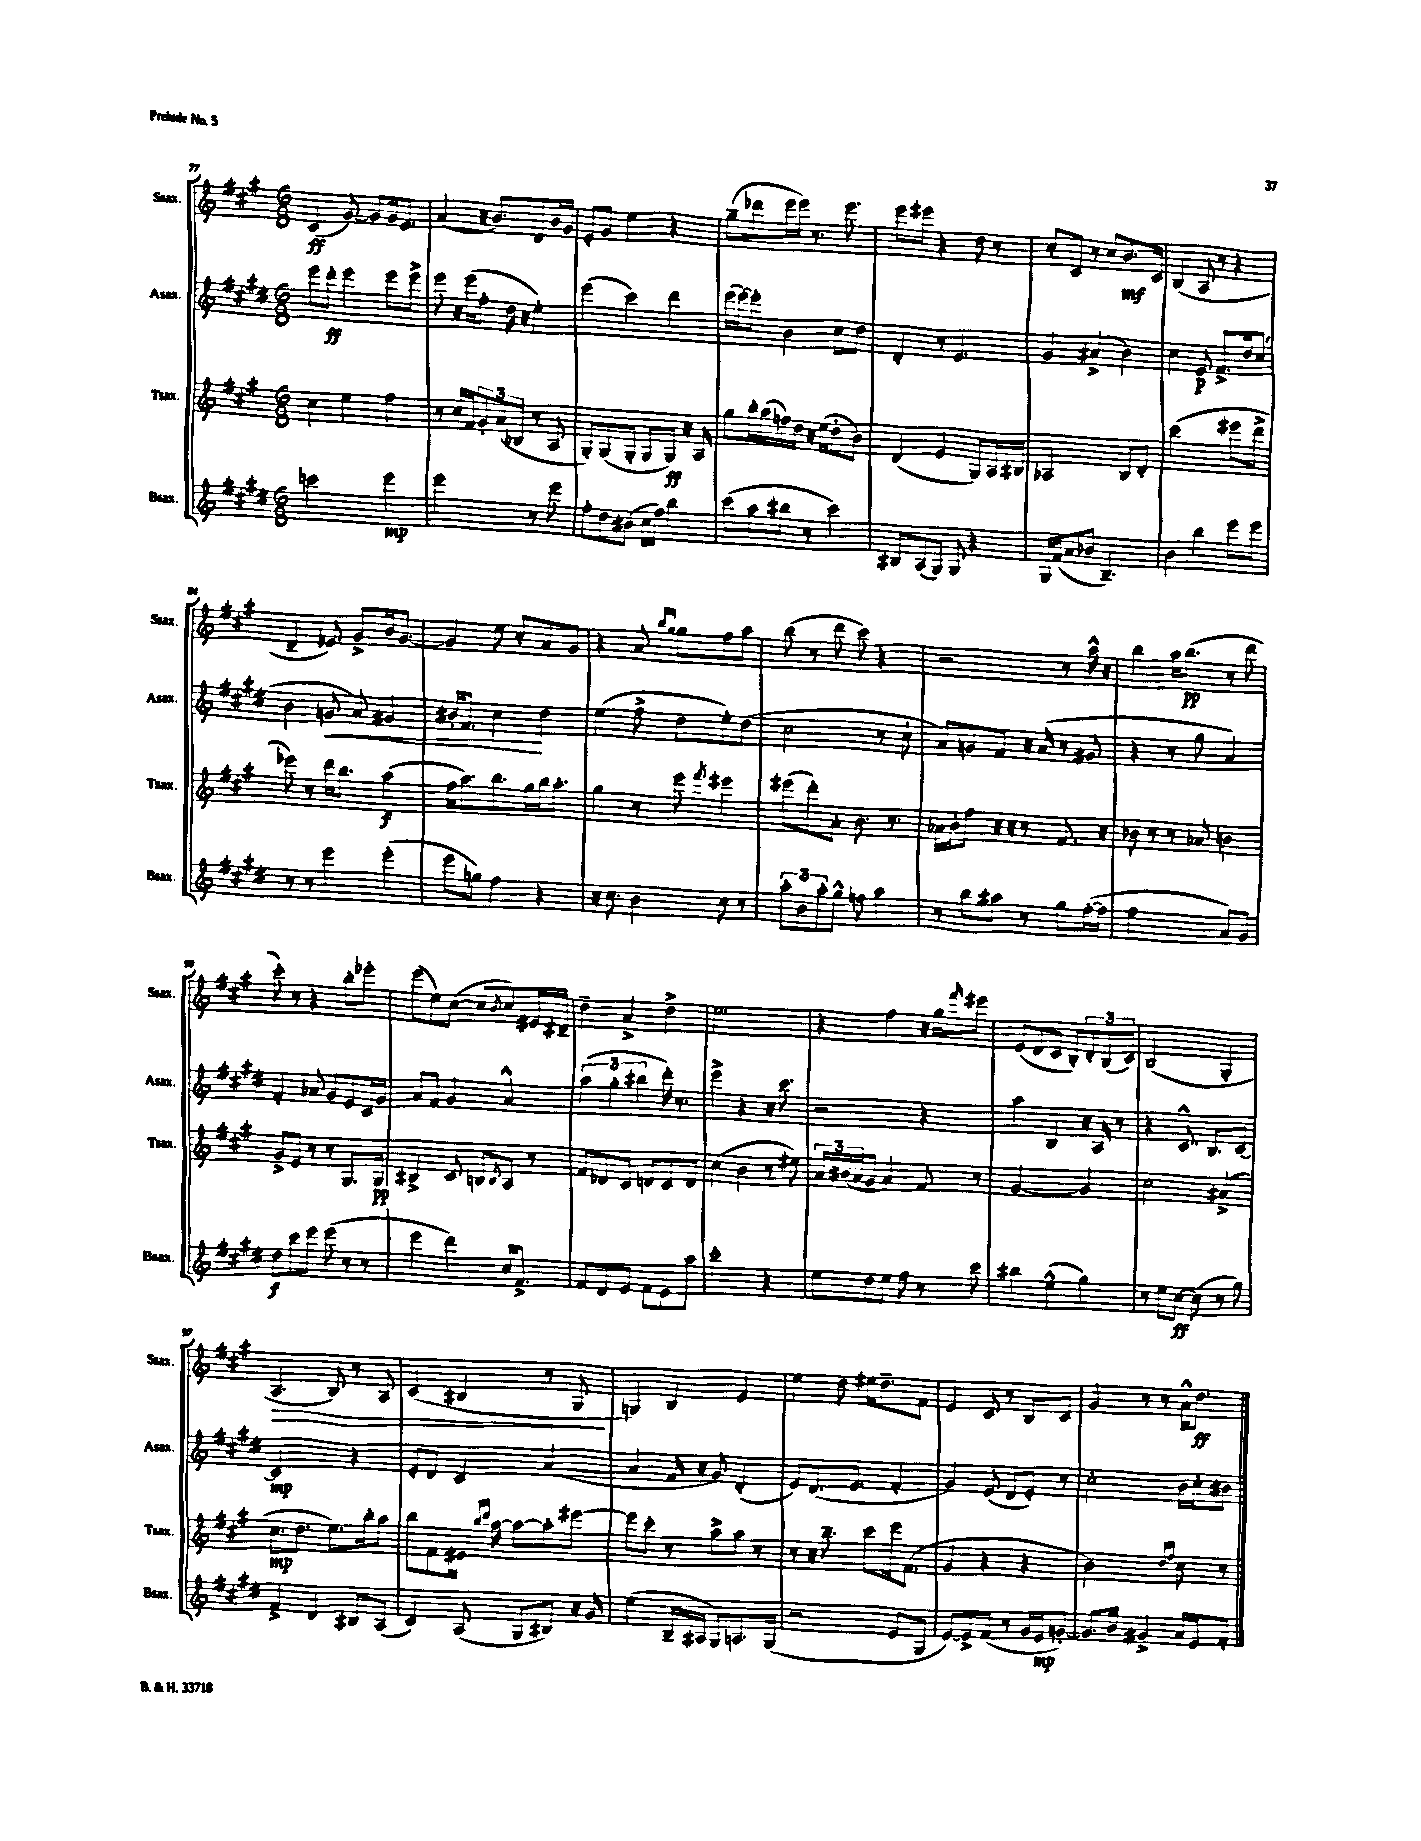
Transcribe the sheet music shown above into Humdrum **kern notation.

**kern	**kern	**kern	**kern
*staff4	*staff3	*staff2	*staff1
*clefG2	*clefG2	*clefG2	*clefG2
*k[f#c#g#d#]	*k[f#c#g#]	*k[f#c#g#d#]	*k[f#c#g#]
*M6/8	*M6/8	*M6/8	*M6/8
2ccc	4cc#	8eee	(4c#
.	.	8ddd#'	.
.	4ee	4eee	[8g#)
.	.	.	8g#]
4eee	4ff#	8eee	16g#
.	.	.	8.e
.	.	8eee^	.
=	=	=	=
2eee	8r	8eee	(4a
.	16cc#	16r	.
.	16f#	(16eee	.
.	12g#'	8ff#'	16r
.	.	.	8.b)
.	(12a	.	.
.	.	16dd#	.
.	12B-	.	.
.	.	16r	.
8r	8r	4ee')	8d
8eee	8A	.	16b
.	.	.	16g#
=	=	=	=
8ff#'	8G#')	(4eee	8e'
8dd#	(8G#	.	8g#
(8b#	8G#'	4ccc#)	4ee
16cc#	8G#	.	.
16ff#)	.	.	.
4bb	8G#)	4ddd#	4r
.	16r	.	.
.	16A	.	.
=	=	=	=
(8ccc#	8gg#	(16eee	(8gg#~
.	.	[16eee)	.
8aa	16bb'	8eee']	8ddd-
.	(16aa	.	.
8bb#	16ff)	4b	16eee
.	16dd	.	16eee)
8r	16r	.	8.r
.	(16ee	.	.
4ccc#)	8dd'	8cc#	.
.	.	.	8.eee
.	8b)	8dd#	.
=	=	=	=
8B#	(4d	4d#'	8eee
(8A	.	.	8eee#
8G#)	4e	8r	4r
8G#	.	4.e	.
4r	8G#)	.	8dd
.	16A	.	8r
.	16B#	.	.
=	=	=	=
16G#	2A-	4g#	8cc#'
(16f#	.	.	.
8a	.	.	8c#
8b-	.	(4a#^	8r
4.B~)	.	.	8cc#
.	8B	4b)	8.b
.	8d'	.	.
.	.	.	16c#
=	=	=	=
4b	(2ccc#	4cc#	(4B
4bb	.	8e	8A
.	.	8.f#^	8r
8eee	8eee#	.	4r
.	.	16dd#	.
8eee	8ddd^	(8cc#	.
=	=	=	=
8r	8eee-)	4b	4d~
8r	8r	.	.
4eee	16ddd	8g	8e-)
.	8.bb	.	.
.	.	8a)	8g#^
(4eee'	(4aa	4g#	16b
.	.	.	[8.g#
=	=	=	=
8eee	16ff#	16b#'	4g#]
.	8.aa)	8.f#	.
8gg)	.	.	.
4ff#	8.bb	4cc#	8ee
.	.	.	8cc#'
.	16gg#	.	.
4r	16bb	4dd#	8a
.	8.aa'	.	.
.	.	.	8g#
=	=	=	=
16r	4gg#	(4ee	4r
8.cc#	.	.	.
4b	8r	8ff#^	8a
.	.	.	16qqbb
.	.	.	16qqgg#
.	8eee	8dd#	8gg#
.	8qfff#	.	.
8cc#	4eee#	8ee')	8ff#
8r	.	(8dd#	8aa
=	=	=	=
12aa'	(8eee#	2cc#	(8bb
12b	.	.	.
.	8ddd')	.	8r
12aa'	.	.	.
8gg#^^	8a'	.	8ddd
8ff	8.b	.	8ccc#)
4aa	.	8r	4r
.	8.r	.	.
.	.	8cc#`	.
=	=	=	=
8r	16a-	8a)	2r
.	16b'	.	.
8bb	8ff#	8g	.
8aa#	16r	8f#	.
.	16r	.	.
8r	8r	16r	.
.	.	(16a	.
8gg#	8.f#	8r	8r
([16ff#'	.	8g#	16aa^^
16ff#]	16r	.	16r
=	=	=	=
2ff#	8b-	4r	4bb
.	8r	.	.
.	8r	8r	16aa
.	.	.	(8.bb
.	8a-	8gg#	.
8a)	4b	4a)	8r
8g#	.	.	8ddd
=	=	=	=
8dd#	8g#^	4f#'	8ccc#')
8ccc#	8e	.	8r
8eee	8r	8a-	4r
(8eee	8r	8g#	.
8r	8.G#	8e	8bb'
8r	.	16c#	8eee-'
.	16G#	16g#	.
=	=	=	=
4eee	4B#^	8a	(8eee
.	.	8f#	8ee)
4ddd#)	8c#	4g#	([8cc#
.	8B	.	8cc#]
.	8qB	.	8qb
16cc#	8A	4a^^	8cc#)
8.f#^	.	.	.
.	8r	.	16e#
.	.	.	16d#~
=	=	=	=
8f#	8f#	(6aa	4dd~
8d#	8d-	.	.
.	.	6gg#'	.
8e	8c#	.	4a^
.	.	6bb#	.
8f#	8d	.	.
8e	8c#	16ddd#')	4dd^
.	.	8.r	.
8aa	8d	.	.
=	=	=	=
2ccc#'	(4cc#	4eee^	2.ee
.	4b	4r	.
4r	8r	16r	.
.	.	8.ccc#	.
.	8ee#)	.	.
=	=	=	=
8ee	24a	2r	4r
.	(24b#	.	.
.	24a	.	.
8dd#	8g#	.	.
8ee	4a)	.	4ff#
8ff#	.	.	.
8r	8f#	4r	16r
.	.	.	16gg#
.	.	.	16qqfff#
8ccc#	8r	.	8eee#
=	=	=	=
4bb#	[2g#	4aa	(8e
.	.	.	8d
(4ee^^	.	4B	8c#
.	.	.	8B')
4gg#)	4g#]	16r	12d'
.	.	16A	.
.	.	.	(12B
.	.	8r	.
.	.	.	12c#)
=	=	=	=
8r	2cc#	4r	(2B
8ee	.	.	.
[8cc#	.	8.c#^^	.
(8cc#]	.	.	.
.	.	8.B	.
8r	(4a#^	.	4G#'
8gg#)	.	[8c#	.
=	=	=	=
4f#^	8.cc#	2c#]	4.A
.	8.dd	.	.
4d#	.	.	.
.	8.ee)	.	8B)
8B#	.	4r	8r
.	16bb'	.	.
(8A	8aa	.	8A
=	=	=	=
4c#)	8bb	8e'	(4c#
.	8f#	8d#	.
(8A	16e#	4c#	4B#
.	16qqbb	.	.
.	16qqddd	.	.
.	[16aa	.	.
8G#	8aa_	.	.
8B#)	8aa']	([4a	8r
16r	[8eee#	.	8G#
16g#	.	.	.
=	=	=	=
(4ee	8eee#]	4a]	4G)
.	8ccc#'	.	.
16B~	8r	16f#	4B
16A#	.	16r	.
8G#)	8aa^	8g#)	.
8.A	8aa	(4d#'	4e
.	8r	.	.
(16G#	.	.	.
=	=	=	=
2r	8r	8e)	4ee
.	16r	(8.d#	.
.	8.bb~	.	.
.	.	.	8dd
.	.	8.e	.
.	8ccc#	.	16ee#
.	.	.	8.dd~
8e	16eee	4f#'	.
.	(8.f#	.	.
8G#	.	.	8f#
=	=	=	=
[8e)	4g#	4g#)	4e
8e^]	.	.	.
(8f#	4r	(8e	8c#
8r	.	8d#	8r
16g#	4r	8e')	8B
16e	.	.	.
[8g')	.	8r	8c#
=	=	=	=
8.g]	2b)	2cc#'	4g#
16b	.	.	.
4g#^	.	.	8r
.	.	.	8r
.	16qqdd	.	.
.	16qqff#	.	.
16a	8cc#	16b	16a^^
16e	.	16cc#'	8.dd
8f#'	8r	8b#	.
==	==	==	==
*-	*-	*-	*-
